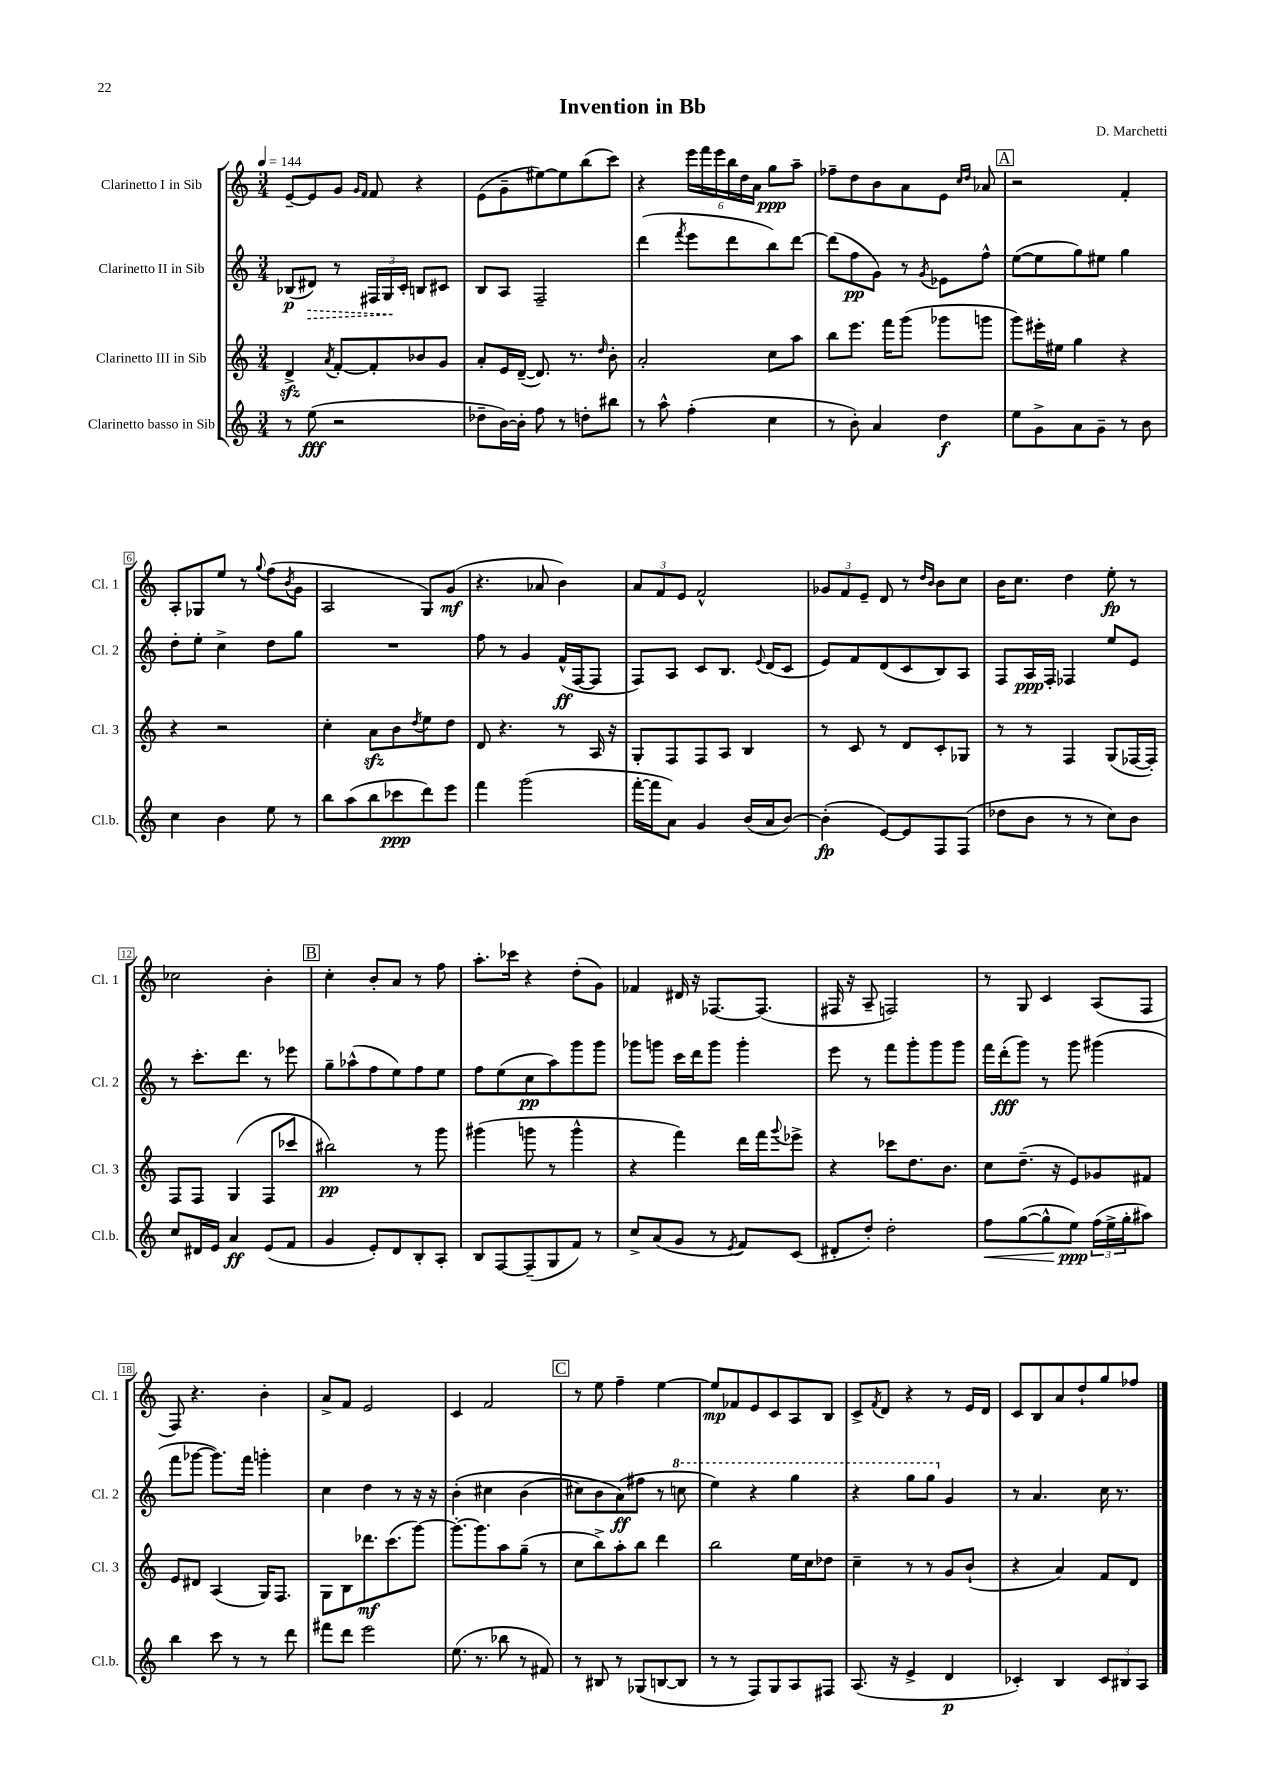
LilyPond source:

\header { title = "Invention in Bb" composer = "D. Marchetti" }
<<
\new StaffGroup <<
\new Staff = "s0" \with { instrumentName = "Clarinetto I in Sib" shortInstrumentName = "Cl. 1" } {
    \clef treble \key c \major \numericTimeSignature \time 3/4 \tempo 4 = 144
    e'8~-- e'8 g'8 \grace { g'16 f'16 } f'8 r4 |
    e'8( g'8-- eis''8~) eis''8 b''8( c'''8) |
    r4 \tuplet 6/4 { e'''16 f'''16 e'''16 b''16 d''16 a'16 } g''8\ppp a''8-- |
    fes''8-- d''8 b'8 a'8 e'8 \grace { c''16 d''16 } aes'8 |
    \mark \markup { \box "A" } r2 f'4-. |
    a8-. ges8 e''8 r8 \appoggiatura { g''8 } f''8( \acciaccatura { b'8 } g'8 |
    a2 g8) g'8\mf( |
    r4. aes'8 b'4) |
    \tuplet 3/2 { a'8 f'8 e'8 } f'2-^ |
    \tuplet 3/2 { ges'8 f'8 e'8-- } d'8 r8 \grace { d''16 b'16 } b'8 c''8 |
    b'16 c''8. d''4 e''8-.\fp r8 |
    ces''2 b'4-. |
    \mark \markup { \box "B" } c''4-. b'8-. a'8 r8 f''8 |
    a''8.-. ces'''16 r4 d''8-.( g'8) |
    fes'4 dis'16 r16 fes8.~ fes8.( |
    fis16 r16 a8-- f2) |
    r8 g8 c'4 a8( f8 |
    f8) r4. b'4-. |
    a'8-> f'8 e'2 |
    c'4 f'2 |
    \mark \markup { \box "C" } r8 e''8 f''4-- e''4~ |
    e''8\mp fes'8 e'8 c'8 a8 b8 |
    c'8-> \acciaccatura { f'8 } d'8 r4 r8 e'16 d'16 |
    c'8 b8 a'8 d''8-! g''8 fes''8 \bar "|." |
}
\new Staff = "s1" \with { instrumentName = "Clarinetto II in Sib" shortInstrumentName = "Cl. 2" } {
    \clef treble \key c \major \numericTimeSignature \time 3/4
    bes8\p( \once \override Hairpin.style = #'dashed-line dis'8\>) r8 \tuplet 3/2 { fis16 g16\! c'16-. } b8 cis'8 |
    b8 a8 f2-- |
    d'''4( \acciaccatura { f'''8 } e'''8 d'''8 b''8) d'''8~ |
    d'''8( f''8\pp g'8) r8 \acciaccatura { g'8 } ees'8 f''8-^ |
    \mark \markup { \box "A" } e''8~( e''8 g''8) eis''8 g''4 |
    d''8-. e''8-. c''4-> d''8 g''8 |
    R2. |
    f''8 r8 g'4 f'16-^\ff( f16~ f8 |
    f8) a8 c'8 b8. \appoggiatura { e'8 } d'16( c'8 |
    e'8) f'8 d'8( c'8 b8) a8 |
    f8 a16\ppp f16-. fes4 e''8 e'8 |
    r8 c'''8.-. d'''8. r8 ees'''8 |
    \mark \markup { \box "B" } g''8-- aes''8-^( f''8 e''8) f''8 e''8 |
    f''8 e''8( c''8\pp a''8) g'''8 g'''8 |
    ges'''8 g'''8 c'''16 d'''16 g'''8 g'''4-. |
    e'''8 r8 f'''8 g'''8-. g'''8 g'''8 |
    f'''16 d'''16-.\fff( g'''8) r8 g'''8 gis'''4( |
    f'''8 ges'''8~ ges'''8.) f'''16 g'''4-. |
    c''4 d''4 r8 r16 r16 |
    b'4-.\( cis''4 b'4( |
    \mark \markup { \box "C" } cis''8) b'8 a'8\ff(\) fis''8 r8 \ottava #1 c'''!8 |
    e'''4) r4 g'''4 |
    r4 g'''8 g'''8 \ottava #0 g'4 |
    r8 a'4. c''16 r8. \bar "|." |
}
\new Staff = "s2" \with { instrumentName = "Clarinetto III in Sib" shortInstrumentName = "Cl. 3" } {
    \clef treble \key c \major \numericTimeSignature \time 3/4
    d'4->\sfz \acciaccatura { a'8 } f'8~-. f'8-. bes'8 g'8 |
    a'8-. e'16 d'16~--( d'8.) r8. \grace { d''16 } b'8-. |
    a'2-. c''8 a''8 |
    b''8 e'''8. f'''16 g'''8( ges'''8 g'''8 |
    \mark \markup { \box "A" } g'''8) eis'''16-. eis''16 g''4 r4 |
    r4 r2 |
    c''4-. a'8\sfz b'8 \acciaccatura { d''8 } e''8 d''8 |
    d'8 r4. r8 a16 r16 |
    g8-. f8 f8 a8 b4 |
    r8 c'8 r8 d'8 c'8-. ges8 |
    r8 r8 f4 g8( fes16~ fes16-.) |
    f8 f8 g4( f8 ces'''8 |
    \mark \markup { \box "B" } bis''2\pp) r8 g'''8 |
    gis'''4( g'''8 r8 g'''4-^ |
    r4 f'''4) d'''16 f'''16 \appoggiatura { g'''8 } ees'''8-> |
    r4 ces'''8 d''8. b'8. |
    c''8 d''8.--( r16 e'8) ges'8 fis'8 |
    e'8 dis'8 a4( g16) f8. |
    g8 b8 des'''8.\mf c'''8.( g'''8~) |
    g'''8.~-. g'''8. a''8 g''8--( r8 |
    \mark \markup { \box "C" } c''8 b''8->) a''8-. b''8 d'''4 |
    b''2 e''16 c''16 des''8 |
    c''4-- r8 r8 g'8 b'8-!( |
    r4 a'4) f'8 d'8 \bar "|." |
}
\new Staff = "s3" \with { instrumentName = "Clarinetto basso in Sib" shortInstrumentName = "Cl.b." } {
    \clef treble \key c \major \numericTimeSignature \time 3/4
    r8 e''8\fff( r2 |
    des''8-- b'16~) b'16-. f''8 r8 d''8-. bis''8 |
    r8 a''8-^ f''4-.( c''4 |
    r8 b'8-.) a'4 d''4\f |
    \mark \markup { \box "A" } e''8 g'8-> a'8 g'8-- r8 b'8 |
    c''4 b'4 e''8 r8 |
    b''8 a''8( b''8 ces'''8\ppp d'''8) e'''8 |
    f'''4 g'''2( |
    f'''16~-. f'''16 a'8) g'4 b'16( a'16 b'8~) |
    b'4-.\fp( e'8~) e'8 f8 f8( |
    des''8 b'8 r8 r8 c''8) b'8 |
    c''8 dis'16 e'16 a'4\ff e'8( f'8 |
    \mark \markup { \box "B" } g'4 e'8-.) d'8 b8-. a8-. |
    b8 f8~ f8--( g8 f'8) r8 |
    c''8-> a'8( g'8 r8 \acciaccatura { e'8 } f'8) c'8( |
    dis'8-. d''8-.) d''2-. |
    f''8\< g''8~( g''8-^ e''8\ppp\!) \tuplet 3/2 { f''16( e''16-> g''16-. } ais''8) |
    b''4 c'''8 r8 r8 d'''8 |
    fis'''8 d'''8 e'''2 |
    e''8.( r8. bes''8 r8 fis'8) |
    \mark \markup { \box "C" } r8 bis8 r8 ges8( b8~ b8 |
    r8 r8 f8) g8 a8 fis8 |
    a8.( r16 e'4-> d'4\p |
    ces'4-.) b4 \tuplet 3/2 { ces'8 bis8 a8 } \bar "|." |
}
>>
>>
\layout { \context { \Score \override BarNumber.stencil = #(make-stencil-boxer 0.1 0.3 ly:text-interface::print) } }
